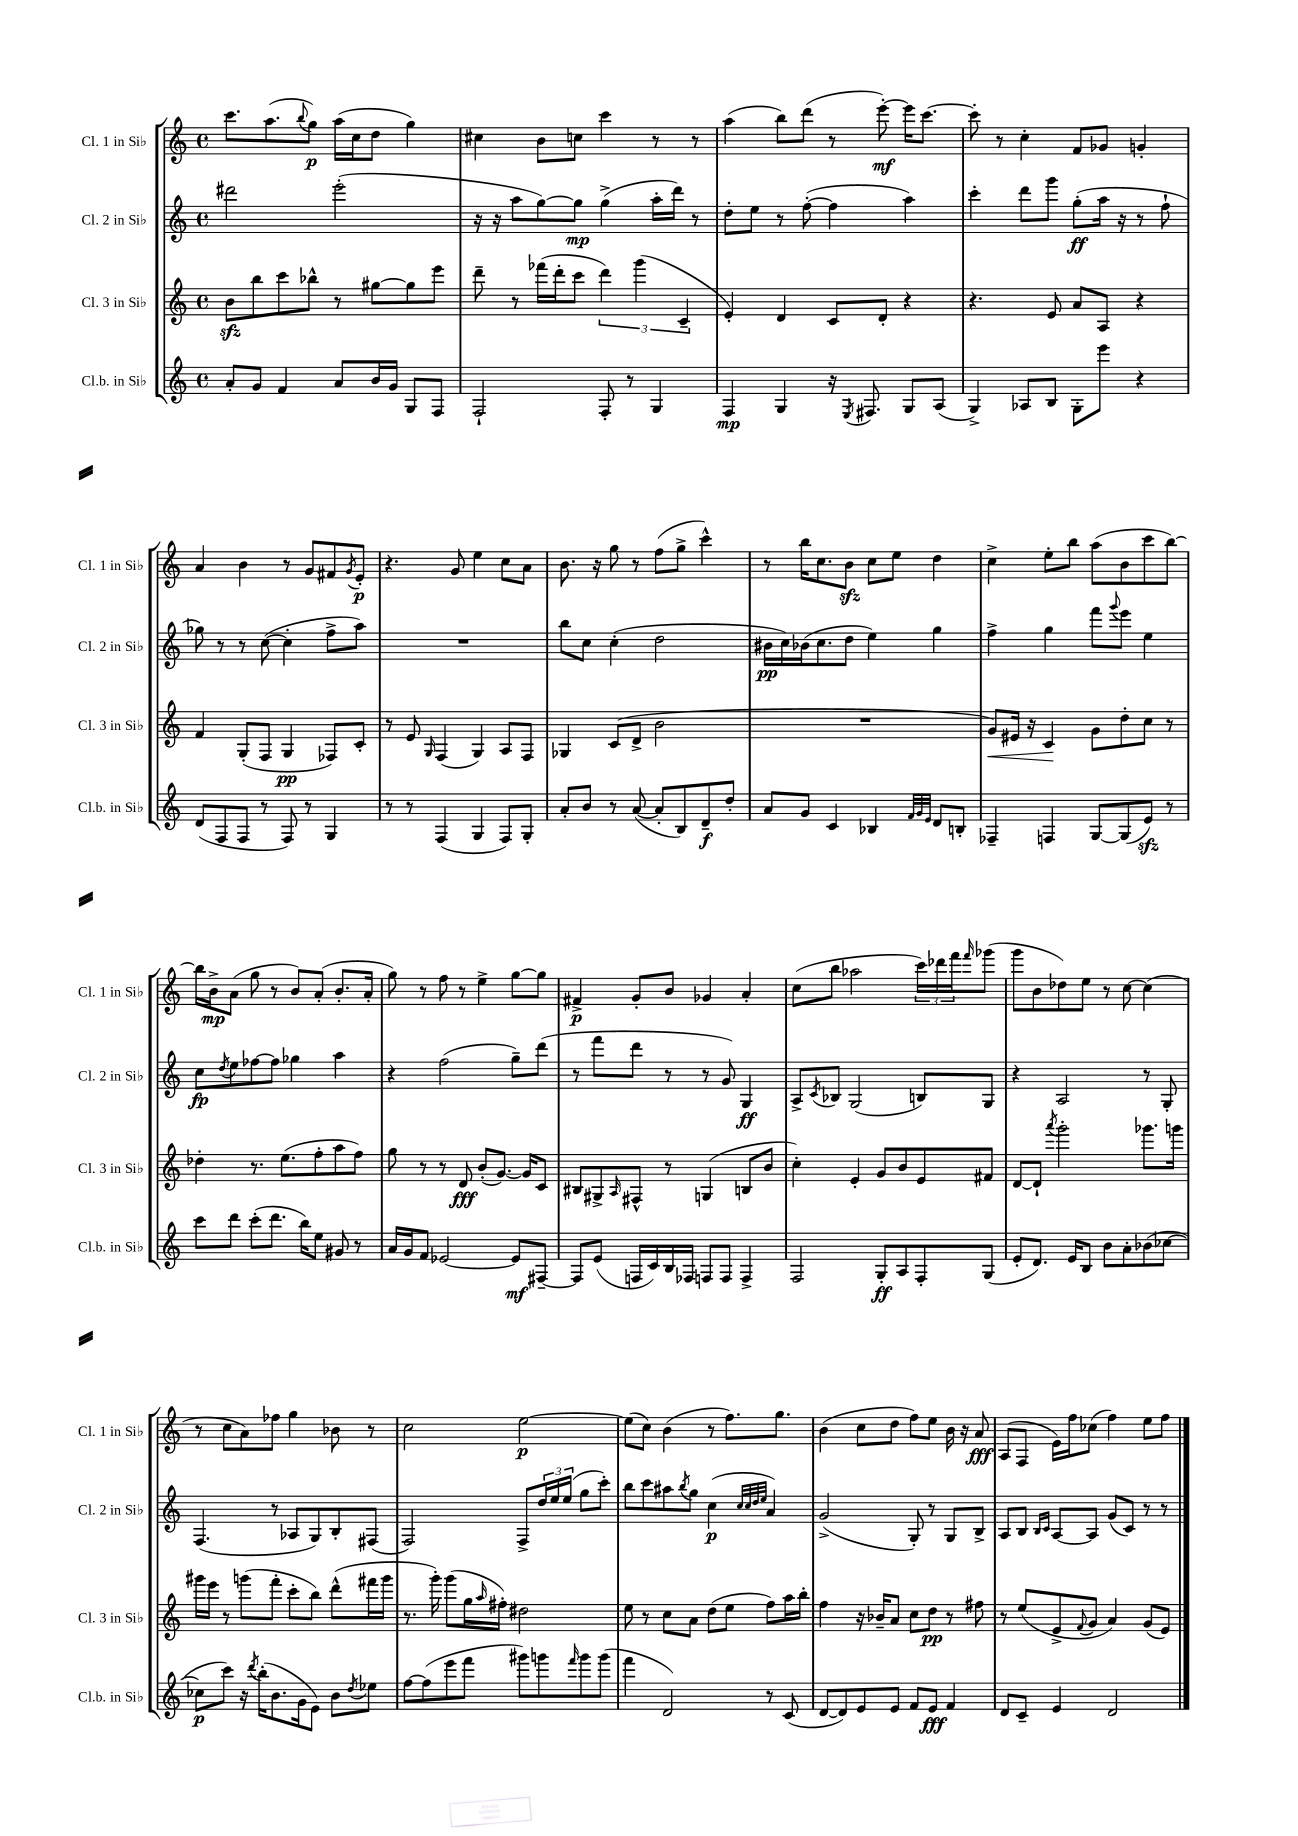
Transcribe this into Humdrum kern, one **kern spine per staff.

**kern	**kern	**kern	**kern
*staff4	*staff3	*staff2	*staff1
*clefG2	*clefG2	*clefG2	*clefG2
*k[]	*k[]	*k[]	*k[]
*M4/4	*M4/4	*M4/4	*M4/4
*met(c)	*met(c)	*met(c)	*met(c)
8a'/L	8b\L	2ddd#\	8.ccc\L
8g/J	8bb\	.	.
.	.	.	(8.aa\
4f/	8ccc\	.	.
.	.	.	8qqbb/
.	8bb-^^\J	.	8gg\J)
8a/L	8r	(2eee'\	(16aa\LL
.	.	.	16cc\J
16b/L	[8gg#\L	.	8dd\J
16g/JJ	.	.	.
8G/L	8gg#\]	.	4gg\)
8F/J	8eee\J	.	.
=	=	=	=
2F`/	8ddd~\	16r	4cc#\
.	.	16r	.
.	8r	8aa\L	.
.	(16fff-\LL	[8gg\)	8b\L
.	16ddd'\J	.	.
.	8ccc\J	8gg\]J	8cc\J
8F'/	6ddd\)	(4gg^\	4ccc\
8r	.	.	.
.	(6ggg\	.	.
4G/	.	16aa'\LL	8r
.	.	16ddd\JJ)	.
.	6c~/	.	.
.	.	8r	8r
=	=	=	=
4F/	4e'/)	8dd'\L	(4aa\
.	.	8ee\J	.
4G/	4d/	8r	8bb\L)
.	.	([8ff'\	(8ddd\J
16r	8c/L	4ff\]	8r
8qE/	.	.	.
8.F#/	.	.	.
.	8d'/J	.	[8eee'\)
8G/L	4r	4aa\)	16eee\]LK
.	.	.	[8.ccc\J
(8A/J	.	.	.
=	=	=	=
4G^/)	4.r	4ccc'\	8ccc'\]
.	.	.	8r
8A-/L	.	8ddd\L	4cc'\
8B/J	8e/	8ggg\J	.
8G'\L	8a/L	(8gg'\L	8f/L
8eee\J	8A/J	16aa\Jk	8g-/J
.	.	16r	.
4r	4r	8r	4g'/
.	.	8ff`\	.
=	=	=	=
(8d/L	4f/	8gg-\)	4a/
8F/	.	8r	.
8F/J	(8G'/L	8r	4b\
8r	8F/J	([8cc\	.
8F/)	4G/	4cc'\]	8r
8r	.	.	8g/L
4G/	8F-/L)	8ff^\L	8f#/
.	.	.	8qg/
.	8c'/J	8aa\J)	8e'/J
=	=	=	=
8r	8r	1r	4.r
8r	8e/	.	.
.	16qqG/	.	.
(4F/	(4F/	.	.
.	.	.	8g/
4G/	4G/)	.	4ee\
8F/L)	8A/L	.	8cc\L
8G'/J	8F/J	.	8a\J
=	=	=	=
8a'/L	4G-/	8bb\L	8.b\
8b/J	.	8cc\J	.
.	.	.	16r
8r	(8c/L	(4cc'\	8gg\
([8a/	8d^/J	.	8r
8a'/]L	2b\	2dd\	(8ff\L
8B/)	.	.	8gg^\J
8d~/	.	.	4ccc^^\)
8dd'/J	.	.	.
=	=	=	=
8a/L	1r	16b#\LL	8r
.	.	16cc\)	.
8g/J	.	(16b-\J	16bb\LK
.	.	8.cc\	8.cc\
4c/	.	.	.
.	.	8dd\J	8b\J
4B-/	.	4ee\)	8cc\L
.	.	.	8ee\J
32qqf/LLL	.	.	.
32qqg/	.	.	.
32qqe/JJJ	.	.	.
8d/L	.	4gg\	4dd\
8B'/J	.	.	.
=	=	=	=
4F-~/	8g/L)	4ff^\	4cc^\
.	16e#/Jk	.	.
.	16r	.	.
4F/	4c/	4gg\	8ee'\L
.	.	.	8bb\J
[8G/L	8g\L	8fff\L	(8aa\L
.	.	8qqggg/	.
(8G/]	8dd'\	8eee\J	8b\
8e/J)	8cc\J	4ee\	8ccc\
8r	8r	.	[8bb\J)
=	=	=	=
8ccc\L	4dd-'\	8cc\L	16bb\]LL
.	.	.	16b^\J
.	.	8qdd/	.
8ddd\J	.	8ee\	(8a\J
(8ccc'\L	8.r	[8ff-\	8gg\
8.ddd\J	.	8ff-\]J	8r
.	(8.ee\L	.	.
.	.	4gg-\	8b/L)
16bb\LK)	.	.	.
8ee\J	8ff'\	.	(8a'/J
8g#/	8aa\	4aa\	8.b'/L
8r	8ff\J)	.	.
.	.	.	16a'/Jk
=	=	=	=
16a/LL	8gg\	4r	8gg\)
16g/J	.	.	.
8f/J	8r	.	8r
[2e-/	8r	(2ff\	8ff\
.	8d/	.	8r
.	(8b'/L	.	4ee^\
.	[8.g/J)	.	.
8e-/]L	.	8gg~\L)	[8gg\L
.	16g/]LK	.	.
[8F#~/J	8c/J	(8ddd\J	8gg\]J
=	=	=	=
8F#/]L	8B#/L	8r	4f#^/
(8e/J	8G#^/	8fff\L	.
.	16qqA/	.	.
16F/LL	8F#^^/J	8ddd\J	8g'/L
16c/)	.	.	.
16B/	8r	8r	8b/J
16F-/JJ	.	.	.
8F/L	(4G/	8r	4g-/
8F/J	.	8g/)	.
4F^/	8B/L	4G/	4a'/
.	8b/J	.	.
=	=	=	=
2F/	4cc'\)	8A^/L	(8cc\L
.	.	8qc/	.
.	.	8B-/J	8bb\J
.	4e'/	(2G/	2aa-\
8G'/L	8g/L	.	.
8A/	8b/	.	.
8F'/	8e/	8B/L)	24ccc\LL)
.	.	.	24ddd-\
.	.	.	24fff\J
.	.	.	16qqfff/
(8G/J	8f#/J	8G/J	(8ggg-\J
=	=	=	=
8e'/L	[8d/L	4r	8ggg\L
8.d/J)	8d`/]J	.	8b\
.	8qaaa/	.	.
.	2ggg'\	2A/	8dd-\)
16e/LK	.	.	.
8B/J	.	.	8ee\J
8b\L	.	.	8r
8a'\	.	.	[8cc\
(8b-\	8.ggg-\L	8r	(4cc\]
[8cc-\J	.	8G'/	.
.	16ggg\Jk	.	.
=	=	=	=
8cc-\]L	16ggg#\LL	(4.F/	8r
.	16eee\JJ	.	.
8ccc\J)	8r	.	8cc\L
16r	(8ggg\L	.	8a\)
8qddd/	.	.	.
(16bb'\LK	.	.	.
8.b\	8fff'\J	8r	8ff-\J
.	8ccc'\L	8A-/L	4gg\
16g\k	.	.	.
8e\J)	8bb\J)	8G/)	.
8b\L	(8ddd^^\L	8B'/	8b-\
8qdd/	.	.	.
8ee-\J	16fff#\L	(8F#/J	8r
.	16ggg\JJ	.	.
=	=	=	=
[8ff\L	8.r	2F/)	2cc\
(8ff\]	.	.	.
.	16ggg'\)	.	.
8eee\	(8ggg\L	.	.
8fff\J	16gg\L	.	.
.	16qqaa/	.	.
.	16ff#'\JJ)	.	.
8ggg#\L)	2dd#\	8F^/L	[2ee\
8ggg\	.	24dd/L	.
.	.	24ee/	.
.	.	(24ee/JJ	.
16qqfff/	.	.	.
8ggg\	.	8gg\L	.
(8ggg\J	.	8ccc'\J)	.
=	=	=	=
4fff\	8ee\	8bb\L	(8ee\]L
.	8r	8ccc\	8cc\J)
2d/)	8cc\L	8aa#\	(4b\
.	.	8qbb/	.
.	8a\J	8gg\J	.
.	(8dd\L	(4cc\	8r
.	8ee\J	.	8.ff\L)
.	.	32qqcc/LLL	.
.	.	32qqcc/	.
.	.	32qqdd/	.
.	.	32qqee/JJJ	.
8r	8ff\L)	4a/)	.
.	.	.	8.gg\J
(8c/	16aa\L	.	.
.	16bb'\JJ	.	.
=	=	=	=
[8d/L	4ff\	(2g^/	(4b\
8d/])	.	.	.
8e/	16r	.	8cc\L
.	16b-~/LK	.	.
8e/J	8a/J	.	8dd\J
8f/L	8cc\L	8G'/)	8ff\L)
8e/J	8dd\J	8r	8ee\J
4f/	8r	8G/L	16b\
.	.	.	16r
.	8ff#\	8B^/J	8a/
=	=	=	=
8d/L	8r	8A/L	(8A/L
8c~/J	(8ee/L	8B/J	8F/J
.	.	16qqB/LL	.
.	.	16qqc/JJ	.
4e/	8e^/	[8A/L	16e\LL)
.	.	.	16ff\J
.	8qqf/	.	.
.	8g/J	8A/]J	(8cc-\J
2d/	4a/)	(8g/L	4ff\)
.	.	8c/J)	.
.	(8g/L	8r	8ee\L
.	8e/J)	8r	8ff\J
==	==	==	==
*-	*-	*-	*-
